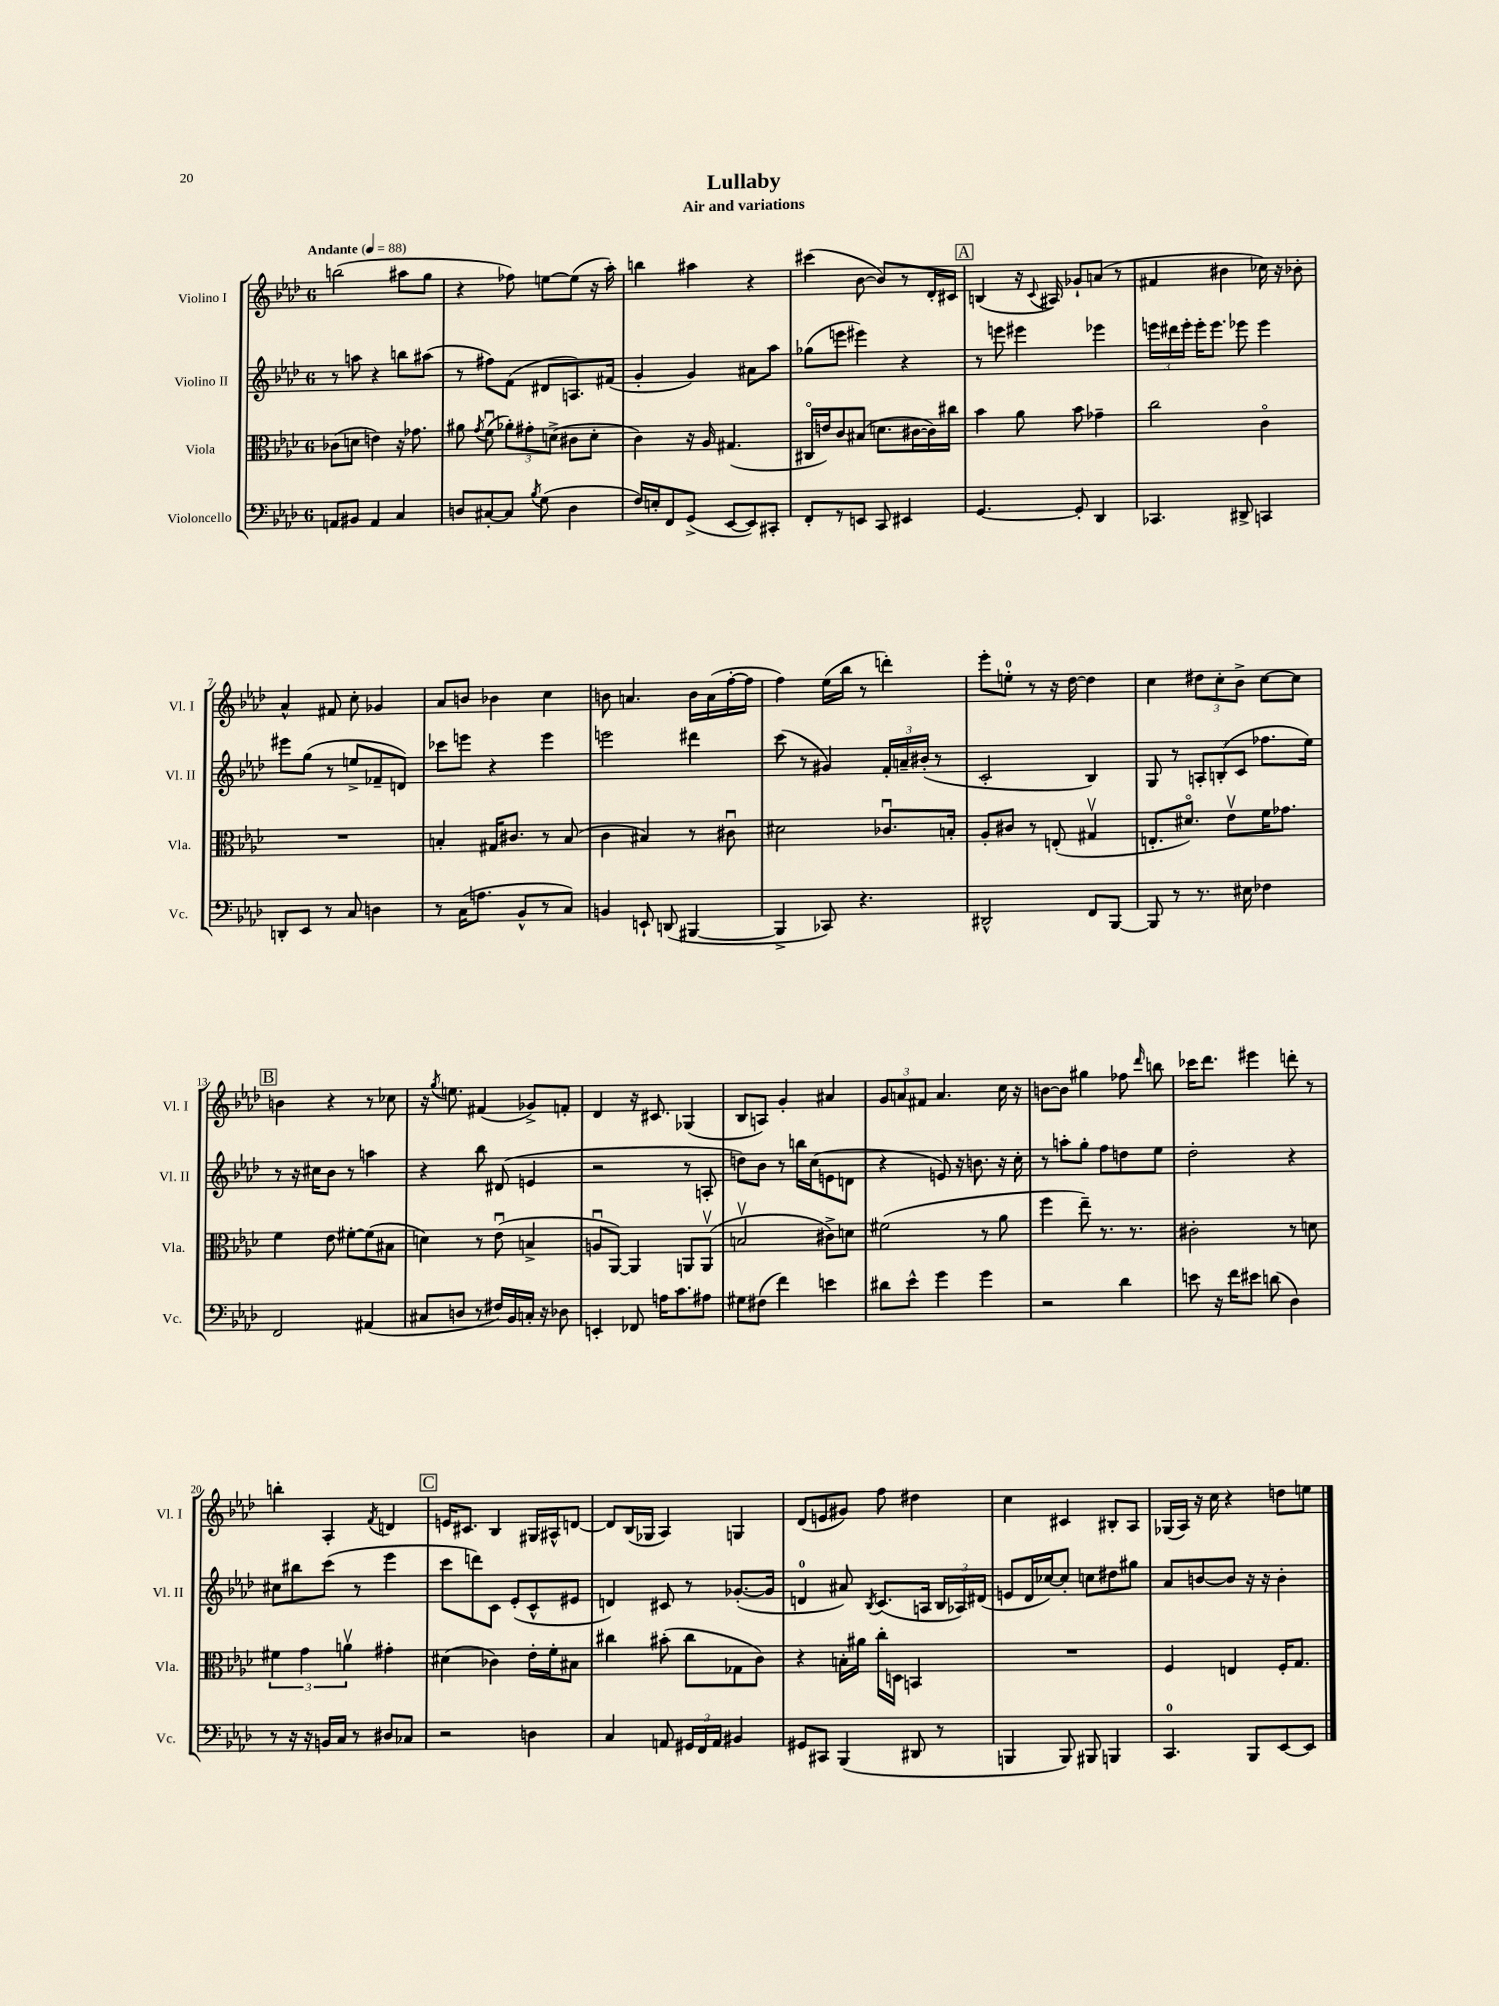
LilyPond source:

\header { title = "Lullaby" subtitle = "Air and variations" }
<<
\new StaffGroup <<
\new Staff = "s0" \with { instrumentName = "Violino I" shortInstrumentName = "Vl. I" } {
    \clef treble \key aes \major \once \override Staff.TimeSignature.style = #'single-digit \time 6/8 \tempo "Andante" 4 = 88
    \autoBeamOff b''2( ais''8[ g''8] |
    r4 fes''8) e''8[~ e''8]( r16 aes''16-.) |
    b''4 ais''4 r4 |
    cis'''4( bes'8~ bes'8[) r8 des'16-. cis'16] |
    \mark \markup { \box "A" } b4( r16 \appoggiatura { c'8 } ais16) ges'8[-! a'8]( r8 |
    fis'4 bis'4 ces''16) r16 bes'8-. |
    aes'4-^ fis'8 c''8-. ges'4 |
    aes'8[ b'8] bes'4 c''4 |
    b'8 a'4. b'16[ a'16( f''16~-. f''16] |
    f''4) ees''16[( bes''16] r8 d'''4-.) |
    ees'''8[-. e''8]-0-. r8 r16 des''16~ des''4 |
    c''4 \tuplet 3/2 { dis''8[ c''8-. bes'8]-> } c''8[~ c''8] |
    \mark \markup { \box "B" } b'4 r4 r8 ces''8 |
    r16 \acciaccatura { g''8 } e''8. fis'4( ges'8[->) f'8]-. |
    des'4 r16 cis'8. ges4( |
    bes8[ a8]) g'4-. ais'4 |
    \tuplet 3/2 { g'8[ a'8 fis'8] } a'4. c''16 r16 |
    b'8[~ b'8] gis''4 fes''8 \grace { des'''16 } b''8 |
    ces'''16[ des'''8.] eis'''4 d'''8-. r8 |
    b''4-. aes4-. \acciaccatura { f'8 } d'4 |
    \mark \markup { \box "C" } e'16[ cis'8.] bes4 gis16[ ais16-^ d'8]~ |
    d'8[ bes16( ges16] aes4) g4 |
    des'8[( e'8 gis'8]) f''8 dis''4 |
    c''4 cis'4 bis8[-. aes8] |
    ges16[( aes16]) r16 c''16 r4 d''8[ e''8] \bar "|." |
}
\new Staff = "s1" \with { instrumentName = "Violino II" shortInstrumentName = "Vl. II" } {
    \clef treble \key aes \major \once \override Staff.TimeSignature.style = #'single-digit \time 6/8
    \autoBeamOff r8 a''8 r4 b''8[ ais''8]( |
    r8 fis''8[) f'8]( dis'8[ a8.) fis'16]( |
    g'4-. g'4) ais'8[ aes''8] |
    ges''8[( e'''8] eis'''4) r4 |
    \mark \markup { \box "A" } r8 e'''8 eis'''4 ees'''4 |
    \tuplet 3/2 { e'''16[ dis'''16 e'''16]-. } e'''16[-. e'''8.] ees'''8 ees'''4 |
    eis'''8[ g''8]( r8 e''8[-> fes'8-- d'8]) |
    ces'''8[ e'''8] r4 e'''4 |
    e'''2 dis'''4 |
    c'''8( r8 gis'4) \tuplet 3/2 { f'16[-. a'16-- bis'16]-.( } r8 |
    c'2-. bes4) |
    g8 r8 \tuplet 3/2 { a8[-. b8-.( c'8] } fes''8.[ ees''16]) |
    \mark \markup { \box "B" } r8 r16 cis''16[ bes'8] r8 a''4 |
    r4 bes''8 dis'8( e'4 |
    r2 r8 a8-. |
    d''8[) bes'8] r8 b''16[ c''16( e'8 d'8] |
    r4 e'8) r16 b'8. r16 c''16-. |
    r8 a''8[-. g''8]-. f''8[ d''8 ees''8] |
    des''2-. r4 |
    cis''8[ bis''8 c'''8]( r8 ees'''4 |
    \mark \markup { \box "C" } c'''8[ d'''8) c'8] ees'8[-.( c'8-^ eis'8] |
    d'4) cis'8 r8 ges'8.[~-.( ges'16] |
    d'4-0 ais'8) \acciaccatura { bes8 } c'8.[( a16] \tuplet 3/2 { bes16[ aes16) dis'16]( } |
    e'8[ des'16 ces''16~) ces''8]-. c''8[ dis''8 gis''8] |
    aes'8[ b'8~ b'8] r16 r16 b'4-. \bar "|." |
}
\new Staff = "s2" \with { instrumentName = "Viola" shortInstrumentName = "Vla." } {
    \clef alto \key aes \major \once \override Staff.TimeSignature.style = #'single-digit \time 6/8
    \autoBeamOff ces'8[( d'8] e'4) r16 ges'8. |
    ais'8 \acciaccatura { g'8 } f'8\downbow( \tuplet 3/2 { aes'8[-.) gis'8-. d'8]->( } cis'8[ d'8]-. |
    c'4) r16 aes16 gis4.( |
    cis16[\flageolet e'16) c'8 bis8]( d'8.[ cis'16~ cis'16) cis''16] |
    \mark \markup { \box "A" } bes'4 aes'8 bes'8 ges'4-- |
    c''2 c'4\flageolet |
    R2. |
    b4-. gis16[ cis'8.] r8 b8( |
    c'4 bis4) r8 cis'8\downbow |
    dis'2 ces'8.[\downbow b16]-. |
    aes8[-. cis'8] r8 e8-.( gis4\upbow |
    e8.[-. dis'8.]\flageolet) ees'8[\upbow f'16 ges'8.] |
    \mark \markup { \box "B" } f'4 ees'8 fis'8[~-. fis'8( bis8] |
    d'4) r8 ees'8\downbow( b4-> |
    a8[\downbow aes,8]~) aes,4 a,8[ a,8]\upbow( |
    b2\upbow cis'8[->) d'8] |
    fis'2( r8 aes'8 |
    f''4 ees''8--) r8. r8. |
    cis'2-. r8 d'8 |
    \tuplet 3/2 { fis'4 g'4 a'4\upbow } gis'4-. |
    \mark \markup { \box "C" } dis'4( ces'4) ees'16[-. f'16-. bis8] |
    cis''4 bis'8-.( cis''8[ ges8 c'8]) |
    r4 b16[-. ais'16] c''16[-. d16] b,4 |
    R2. |
    f4 e4 f16[-. g8.] \bar "|." |
}
\new Staff = "s3" \with { instrumentName = "Violoncello" shortInstrumentName = "Vc." } {
    \clef bass \key aes \major \once \override Staff.TimeSignature.style = #'single-digit \time 6/8
    \autoBeamOff a,8[ bis,8] a,4 c4 |
    d8[ cis8~-. cis8] \acciaccatura { bes8 } g8( d4 |
    f16[) e16-. f,8 g,8]->( ees,8[~ ees,8) cis,8]-. |
    f,8[-. r8 e,8] c,8 eis,4 |
    \mark \markup { \box "A" } g,4.~ g,8-. des,4 |
    ces,4. dis,8-> c,4 |
    d,8[-. ees,8] r8 c8 d4 |
    r8 c16[( a8.] bes,8[-^ r8 c8]) |
    b,4 e,8-! d,8( bis,,4~ |
    bis,,4-> ces,8) r4. |
    dis,2-^ f,8[ bes,,8]~ |
    bes,,8 r8 r8. eis16 fes4 |
    \mark \markup { \box "B" } f,2 ais,4( |
    cis8[ d8] r8 fis16[) bes,16 c16]-. r16 des8 |
    e,4-. fes,8 a16[ c'8. ais8] |
    gis8[ fis8]( f'4) e'4 |
    dis'8[ ees'8]-^ g'4 g'4 |
    r2 des'4 |
    e'8 r16 f'16[ eis'8] d'8( des4) |
    r8 r16 r16 b,16[ c16] r8 dis8[ ces8] |
    \mark \markup { \box "C" } r2 d4 |
    c4 a,8 \tuplet 3/2 { gis,16[ f,16 a,16] } bis,4 |
    gis,8[ cis,8] bes,,4( dis,8 r8 |
    b,,4 b,,8) bis,,8 b,,4 |
    c,4.-0 bes,,8[ ees,8~ ees,8] \bar "|." |
}
>>
>>
